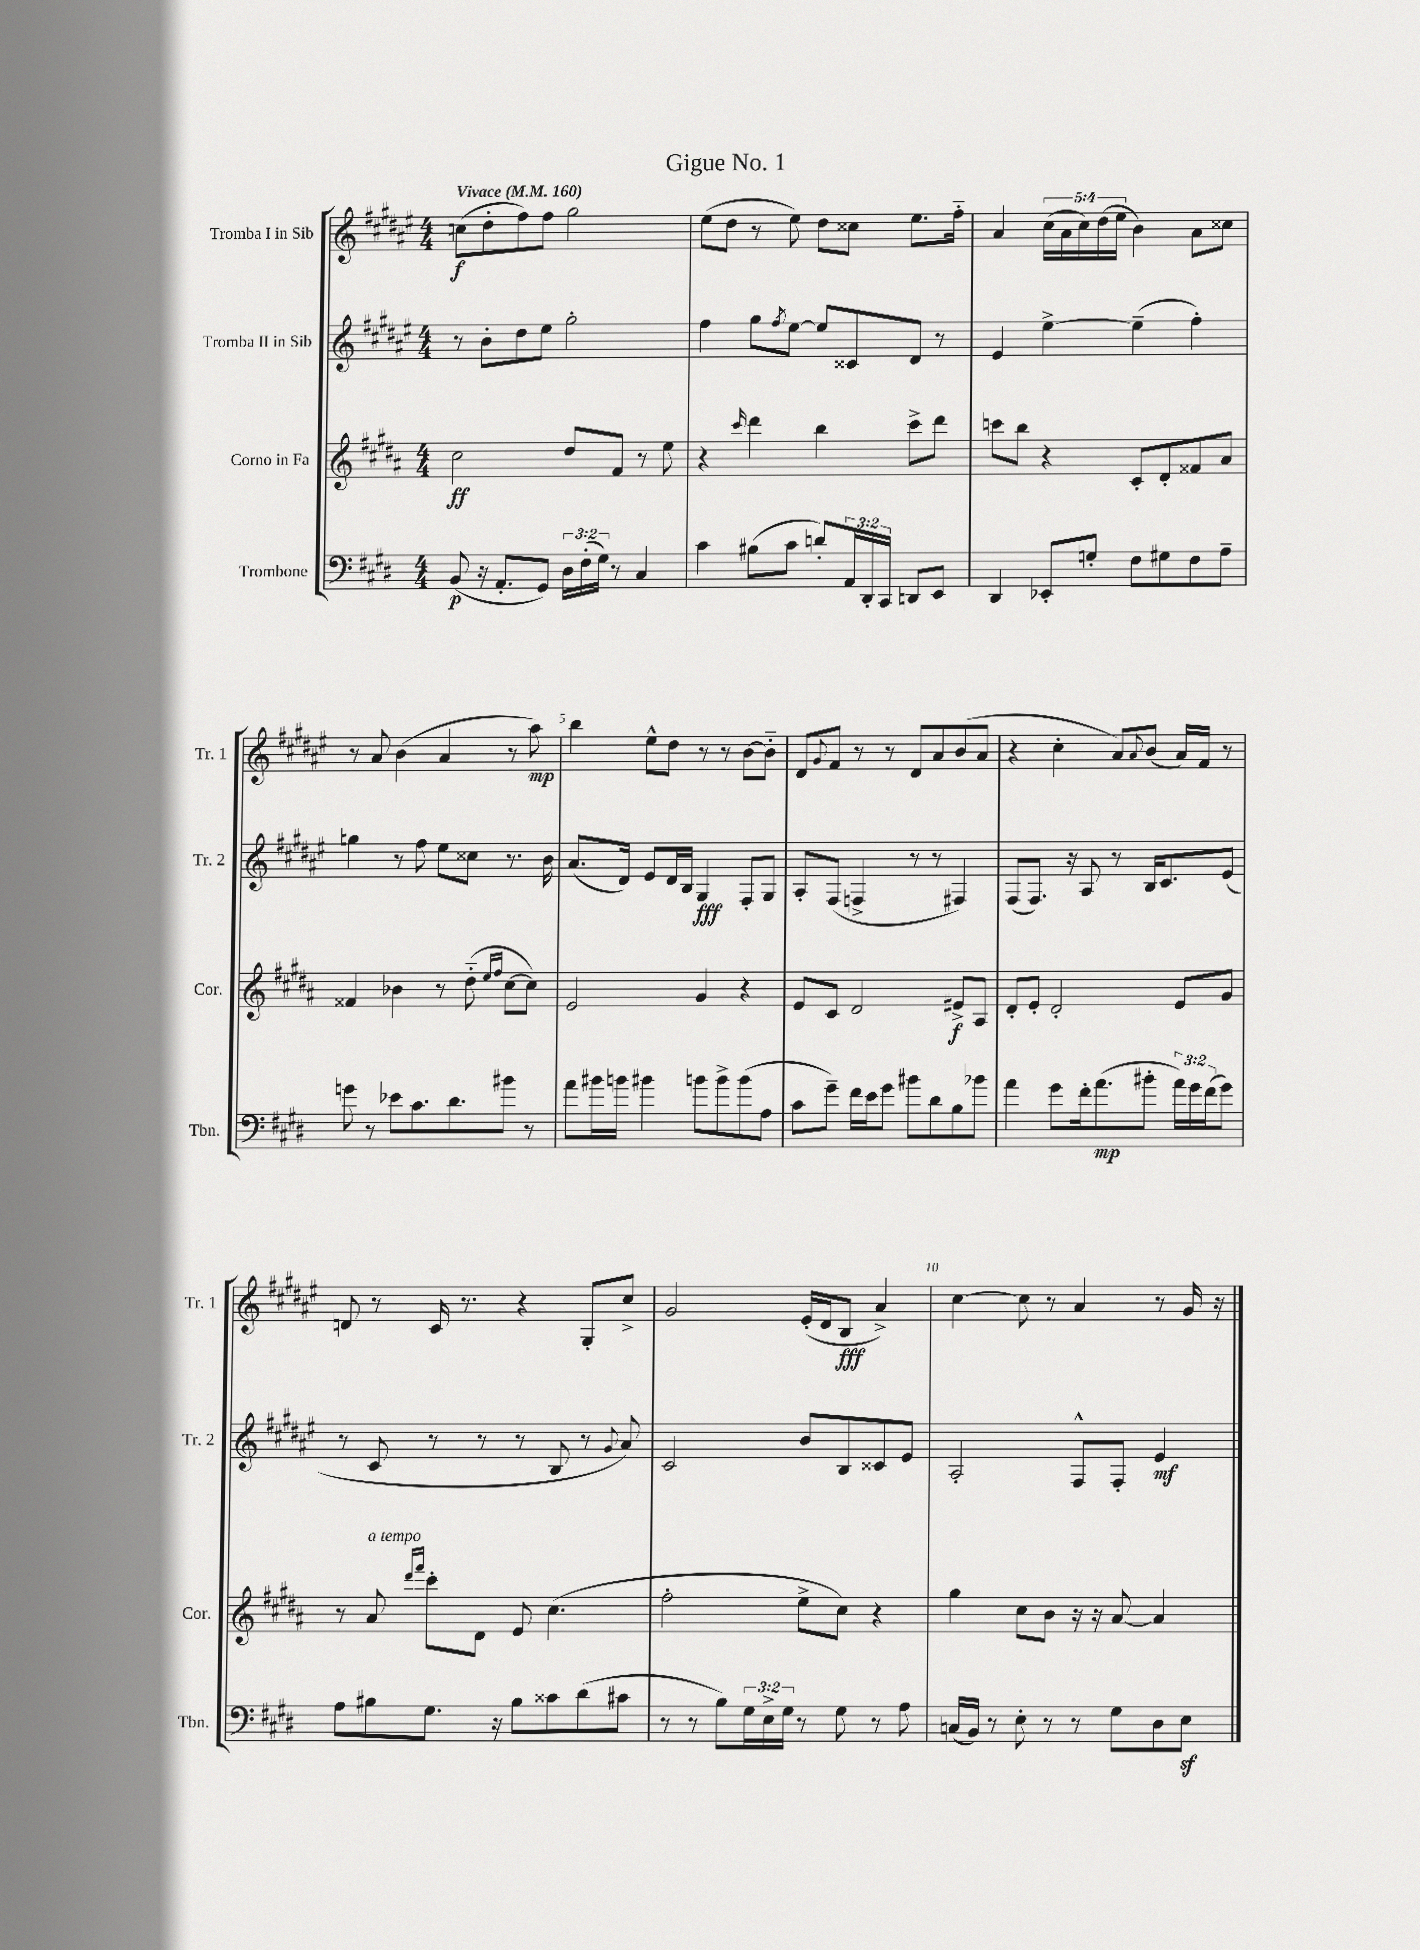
\header { title = "Gigue No. 1" }
<<
\new StaffGroup <<
\new Staff = "s0" \with { instrumentName = "Tromba I in Sib" shortInstrumentName = "Tr. 1" } {
    \clef treble \key fis \major \numericTimeSignature \time 4/4 \override Staff.TupletNumber.text = #tuplet-number::calc-fraction-text \tempo "Vivace" 4 = 160
    c''8\f( dis''8-. fis''8) fis''8 gis''2 |
    eis''8( dis''8 r8 eis''8) dis''8 cisis''8 eis''8. fis''16-_ |
    ais'4 \tuplet 5/4 { cis''16( ais'16 cis''16) dis''16( eis''16 } b'4) ais'8 cisis''8 |
    r8 ais'8 b'4( ais'4 r8 ais''8\mp) |
    b''4 eis''8-^ dis''8 r8 r8 b'8~ b'8-_ |
    dis'8 \appoggiatura { gis'8 } fis'8 r8 r8 dis'8 ais'8 b'8( ais'8 |
    r4 cis''4-. ais'8) \appoggiatura { ais'8 } b'8( ais'16) fis'16 r8 |
    d'8 r8 cis'16 r8. r4 gis8-. cis''8-> |
    gis'2 eis'16-.( dis'16 b8\fff ais'4->) |
    cis''4~ cis''8 r8 ais'4 r8 gis'16 r16 \bar "|." |
}
\new Staff = "s1" \with { instrumentName = "Tromba II in Sib" shortInstrumentName = "Tr. 2" } {
    \clef treble \key fis \major \numericTimeSignature \time 4/4
    r8 b'8-. dis''8 eis''8 gis''2-. |
    fis''4 gis''8 \acciaccatura { fis''8 } eis''8~ eis''8 cisis'8 dis'8 r8 |
    eis'4 eis''4~-> eis''4--( fis''4-.) |
    g''4 r8 fis''8 eis''8 cisis''8 r8. b'16 |
    ais'8.( dis'16) eis'8 dis'16 b16 gis4\fff fis8-. gis8 |
    ais8-. fis8( f4-> r8 r8 fis4) |
    fis8( fis8.) r16 ais8 r8 b16 cis'8. eis'8( |
    r8 cis'8 r8 r8 r8 b8 r8 \appoggiatura { gis'8 } ais'8) |
    cis'2 b'8 b8 cisis'8 eis'8 |
    ais2-. fis8-^ fis8-. eis'4\mf \bar "|." |
}
\new Staff = "s2" \with { instrumentName = "Corno in Fa" shortInstrumentName = "Cor." } {
    \clef treble \key b \major \numericTimeSignature \time 4/4
    cis''2\ff dis''8 fis'8 r8 e''8 |
    r4 \grace { cis'''16 } dis'''4 b''4 cis'''8-> dis'''8 |
    c'''8 b''8 r4 cis'8-. dis'8-. fisis'8 ais'8 |
    fisis'4 bes'4 r8 dis''8-_( \grace { e''16 fis''16 } cis''8~ cis''8) |
    e'2 gis'4 r4 |
    e'8 cis'8 dis'2 eis'8->\f ais8 |
    dis'8-. e'8-. dis'2-. e'8 gis'8 |
    r8 ais'8^\markup { \italic "a tempo" } \grace { dis'''16 fis'''16 } cis'''8-. dis'8 e'8 cis''4.( |
    fis''2-. e''8-> cis''8) r4 |
    gis''4 cis''8 b'8 r16 r16 ais'8~ ais'4 \bar "|." |
}
\new Staff = "s3" \with { instrumentName = "Trombone" shortInstrumentName = "Tbn." } {
    \clef bass \key e \major \numericTimeSignature \time 4/4 \override Staff.TupletNumber.text = #tuplet-number::calc-fraction-text
    b,8\p( r16 a,8.-. gis,8) \tuplet 3/2 { dis16 fis16-.( gis16) } r8 cis4 |
    cis'4 bis8( cis'8 d'8-.) \tuplet 3/2 { a,16 dis,16-. cis,16 } d,8 e,8 |
    dis,4 ees,8-. g8-. fis8 gis8 fis8 a8-- |
    g'8 r8 ees'8 cis'8. dis'8. bis'8 r8 |
    a'8 bis'16 b'16 bis'4 b'8 b'8-> b'8( a8 |
    cis'8 gis'8--) fis'16 e'16 gis'8 bis'8 dis'8 b8 bes'8 |
    a'4 gis'8 fis'16-. a'8.\mp( bis'8-. \tuplet 3/2 { a'16) gis'16 fis'16( } gis'8) |
    a8 bis8 gis8. r16 bis8 cisis'8 dis'8( cis'8 |
    r8 r8 b8) \tuplet 3/2 { gis16 e16-> gis16 } r8 gis8 r8 a8 |
    c16( b,16) r8 e8-. r8 r8 gis8 dis8 e8\sf \bar "|." |
}
>>
>>
\layout { \context { \Score \override BarNumber.break-visibility = ##(#f #t #t) barNumberVisibility = #(every-nth-bar-number-visible 5) } }
